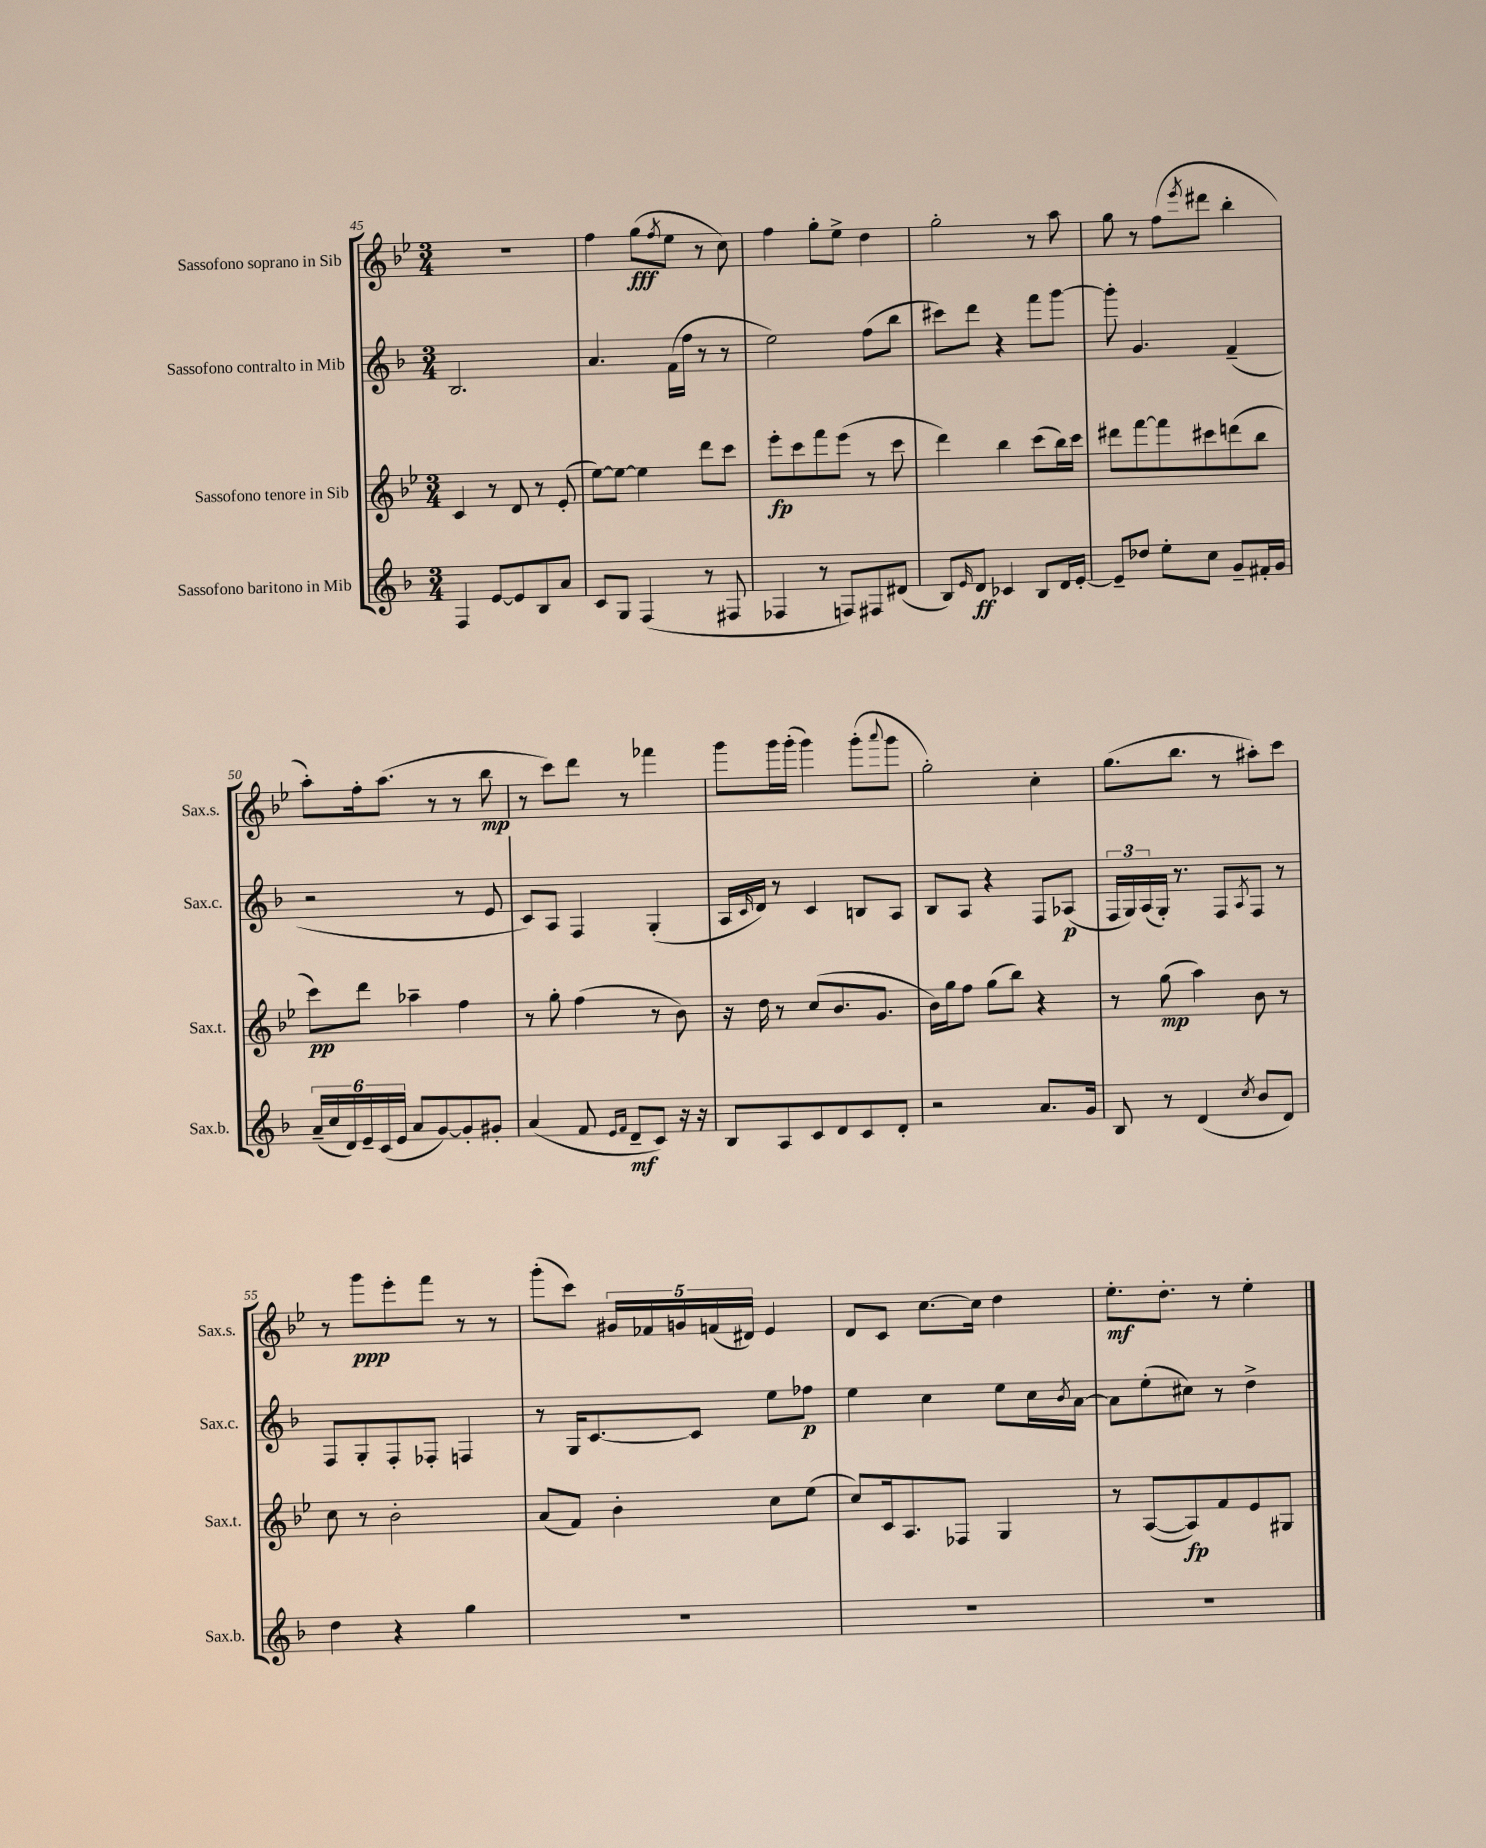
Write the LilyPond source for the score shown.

<<
\new StaffGroup <<
\new Staff = "s0" \with { instrumentName = "Sassofono soprano in Sib" shortInstrumentName = "Sax.s." } {
    \clef treble \key bes \major \numericTimeSignature \time 3/4
    R2. |
    f''4 g''8\fff( \acciaccatura { f''8 } ees''8 r8 c''8) |
    f''4 g''8-. ees''8-> d''4 |
    g''2-. r8 a''8 |
    g''8 r8 f''8( \acciaccatura { ees'''8 } dis'''8 bes''4-. |
    a''8-.) f''16-. a''8.( r8 r8 bes''8\mp |
    r8 c'''8) d'''8 r8 fes'''4 |
    g'''8 g'''16 g'''16-.( g'''4) g'''8-.( \appoggiatura { a'''8 } g'''8 |
    g''2-.) c''4-. |
    g''8.( bes''8. r8 ais''8-.) c'''8 |
    r8 g'''8\ppp ees'''8-. f'''8 r8 r8 |
    g'''8-.( c'''8) \tuplet 5/4 { gis'16 fes'16 g'16 f'16( dis'16) } ees'4 |
    d'8 c'8 c''8.~ c''16 d''4 |
    ees''8.-.\mf d''8.-. r8 ees''4-. \bar "|." |
}
\new Staff = "s1" \with { instrumentName = "Sassofono contralto in Mib" shortInstrumentName = "Sax.c." } {
    \clef treble \key f \major \numericTimeSignature \time 3/4
    bes2. |
    a'4. f'16( f''16 r8 r8 |
    e''2) f''8( bes''8 |
    cis'''8) d'''8 r4 f'''8 g'''8~ |
    g'''8-. g'4. f'4--( |
    r2 r8 e'8 |
    c'8) a8 f4 g4-.( |
    a16 \grace { c'16 } d'16) r8 c'4 b8 a8 |
    bes8 a8 r4 f8 aes8\p( |
    \tuplet 3/2 { f16 g16) a16( } g16-.) r8. f8 \acciaccatura { a8 } f8 r8 |
    f8 g8-. f8-. fes8-. f4 |
    r8 g16 c'8.~ c'8 e''8 fes''8\p |
    e''4 c''4 e''8 c''16 \acciaccatura { bes'8 } a'16~ |
    a'8 e''8-.( cis''8) r8 d''4-> \bar "|." |
}
\new Staff = "s2" \with { instrumentName = "Sassofono tenore in Sib" shortInstrumentName = "Sax.t." } {
    \clef treble \key bes \major \numericTimeSignature \time 3/4
    c'4 r8 d'8 r8 ees'8-.( |
    ees''8~) ees''8~ ees''4 d'''8 c'''8 |
    ees'''8-.\fp c'''8 f'''8 ees'''8( r8 c'''8 |
    d'''4) bes''4 c'''8( bes''16) c'''16 |
    dis'''8 f'''8~ f'''8 cis'''8 d'''8( bes''8 |
    c'''8\pp) d'''8 aes''4-- f''4 |
    r8 g''8-. f''4( r8 bes'8) |
    r16 d''16 r8 c''8( bes'8. g'8. |
    bes'16) g''16 f''8 g''8( bes''8) r4 |
    r8 g''8\mp( a''4) bes'8 r8 |
    c''8 r8 bes'2-. |
    a'8( f'8) bes'4-. c''8 ees''8( |
    c''8) c'16 a8. fes8 g4 |
    r8 a8~( a8\fp) f'8 ees'8 gis8 \bar "|." |
}
\new Staff = "s3" \with { instrumentName = "Sassofono baritono in Mib" shortInstrumentName = "Sax.b." } {
    \clef treble \key f \major \numericTimeSignature \time 3/4
    f4 e'8~ e'8 bes8 a'8 |
    c'8 g8 f4( r8 fis8 |
    fes4 r8 f8) fis8 dis'8( |
    bes8) \grace { e'16 } d'8\ff ces'4 bes8 d'16 e'16~-. |
    e'8-- des''8 e''8-. c''8 g'8-- fis'16-. g'16 |
    \tuplet 6/4 { a'16--( c''16 d'16) e'16-- c'16( e'16 } a'8 g'8~) g'8-. gis'8-. |
    a'4( f'8 \grace { e'16 f'16 } d'8--\mf c'8) r16 r16 |
    bes8 a8 c'8 d'8 c'8 d'8-. |
    r2 a'8. g'16 |
    bes8 r8 d'4( \acciaccatura { c''8 } bes'8 d'8) |
    d''4 r4 g''4 |
    R2. |
    R2. |
    R2. \bar "|." |
}
>>
>>
\layout { \context { \Score currentBarNumber = #45 } }
